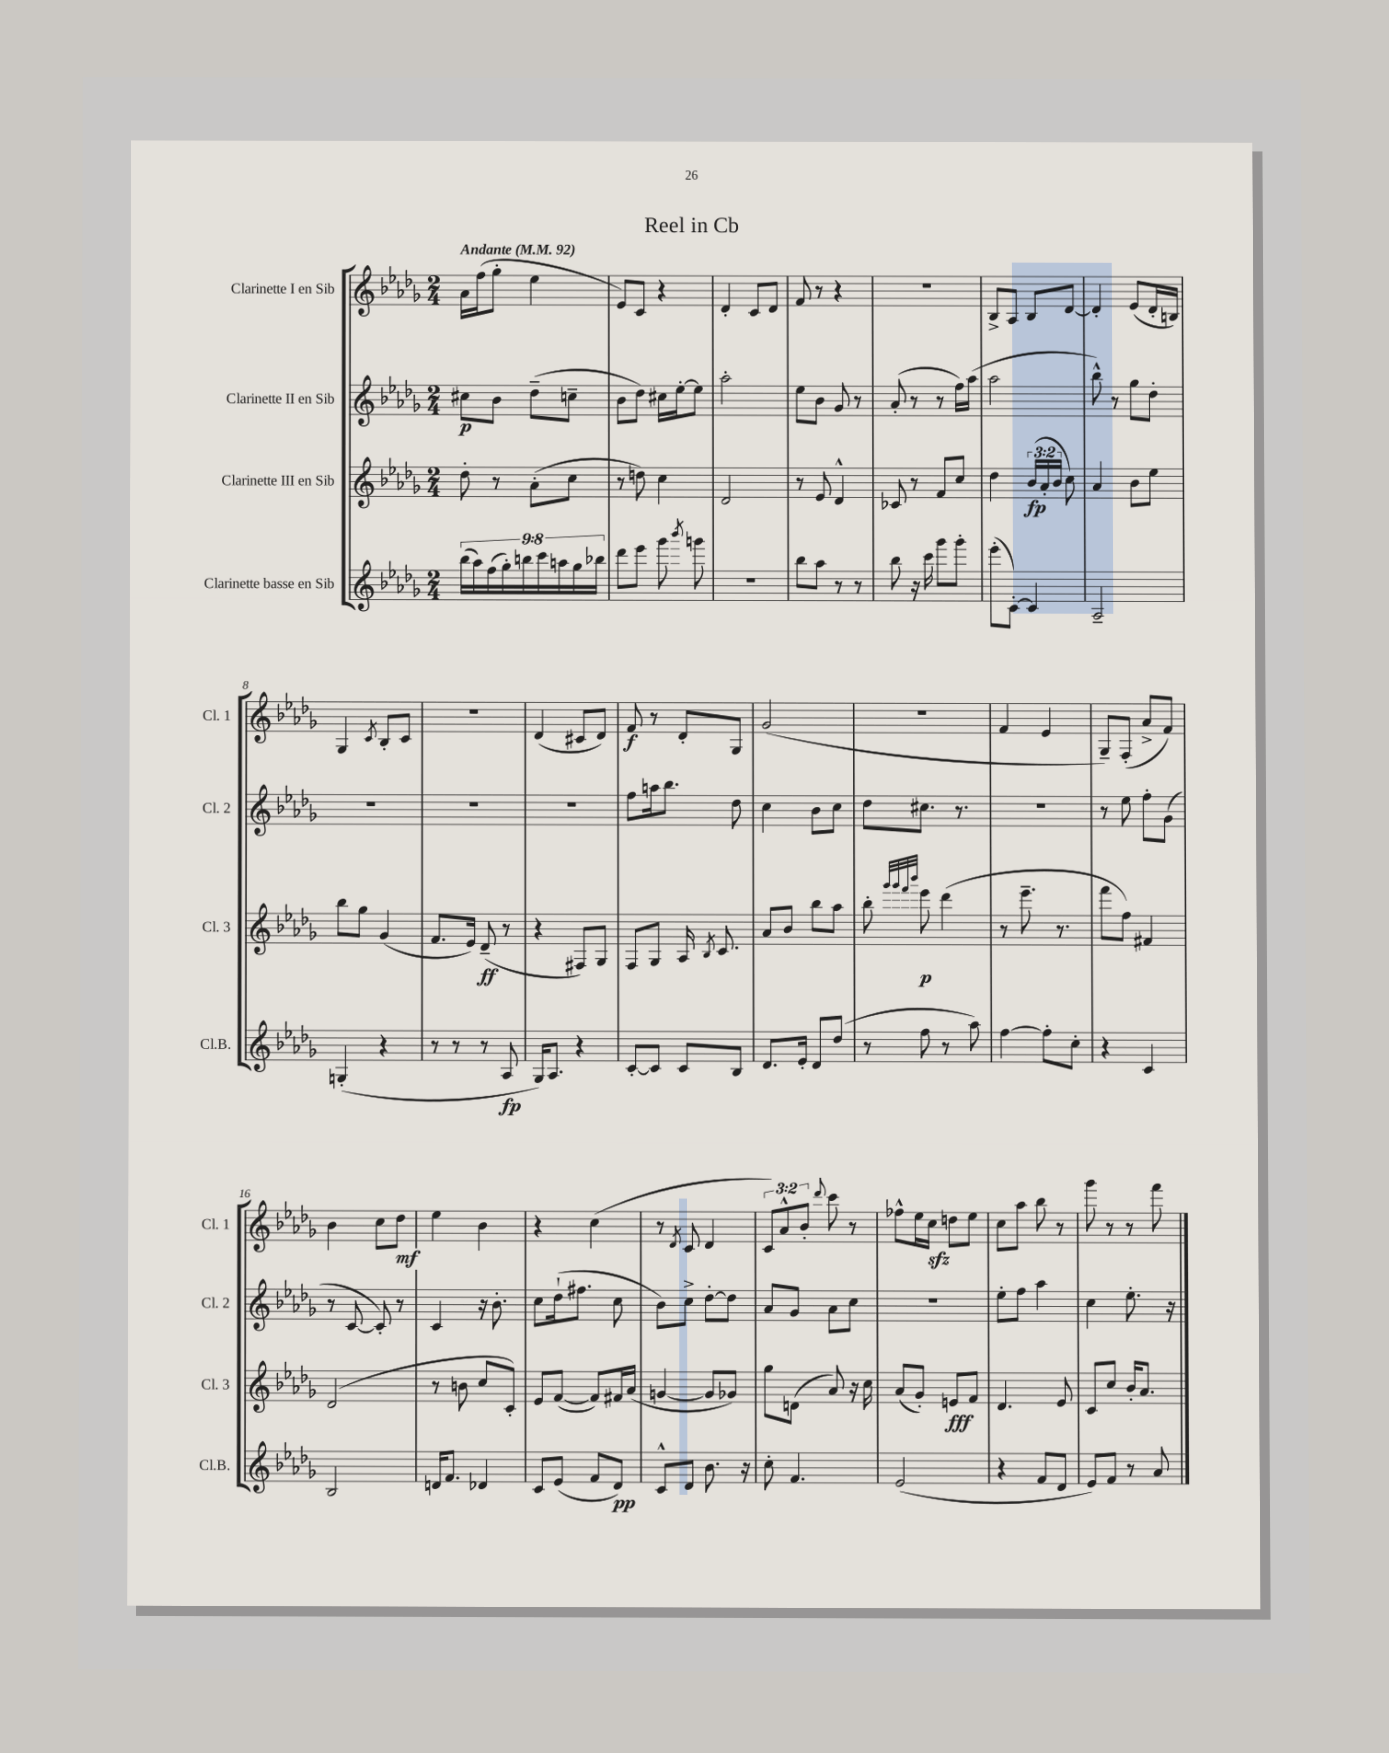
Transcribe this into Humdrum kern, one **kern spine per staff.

**kern	**kern	**kern	**kern
*staff4	*staff3	*staff2	*staff1
*clefG2	*clefG2	*clefG2	*clefG2
*k[b-e-a-d-g-]	*k[b-e-a-d-g-]	*k[b-e-a-d-g-]	*k[b-e-a-d-g-]
*M2/4	*M2/4	*M2/4	*M2/4
*MM92	*MM92	*MM92	*MM92
(18bb-	8dd-'	8cc#	16a-
18aa-)	.	.	.
.	.	.	(16ff
(18ff	.	.	.
.	8r	8b-	8gg-'
18gg-')	.	.	.
18bb	.	.	.
.	(8a-'	(8dd-~	4ee-
18ccc	.	.	.
18aa	.	.	.
.	8cc	8cc~	.
18gg-	.	.	.
18bb-	.	.	.
=	=	=	=
8ddd-	8r	8b-	8e-)
8eee-	8dd)	8dd-)	8c
8ggg-	4cc	16cc#	4r
.	.	[16ee-'	.
8qbbb-	.	.	.
8ggg	.	8ee-]	.
=	=	=	=
2r	2d-	2aa-'	4d-'
.	.	.	8c
.	.	.	8d-
=	=	=	=
8bb-	8r	8ee-	8f
8aa-	8e-	8b-	8r
8r	4d-^^	8g-	4r
8r	.	8r	.
=	=	=	=
8bb-	8c-	(8a-'	2r
16r	8r	8r	.
16ccc	.	.	.
8ggg-	8f	8r	.
8ggg-'	8cc	16ff)	.
.	.	(16aa-	.
=	=	=	=
(8eee-'	4dd-	2aa-	8B-^
[8c')	.	.	8A-
4c]	(24b-	.	8B-
.	24a-'	.	.
.	24b-	.	.
.	8cc)	.	[8d-
=	=	=	=
2A-~	4a-	8bb-^^)	4d-']
.	.	8r	.
.	8b-	8gg-	(8e-
.	8ee-	8dd-'	16d-'
.	.	.	16B)
=	=	=	=
(4G'	8bb-	2r	4G-
.	8gg-	.	.
.	.	.	8qc
4r	(4g-	.	8B-'
.	.	.	8c
=	=	=	=
8r	8.f	2r	2r
8r	.	.	.
.	16e-)	.	.
8r	(8d-~	.	.
8A-	8r	.	.
=	=	=	=
16G-)	4r	2r	(4d-
8.A-	.	.	.
4r	8F#)	.	8c#
.	8G-	.	8d-)
=	=	=	=
[8c'	8F	8ff	8f
8c]	8G-	16aa	8r
.	.	8.bb-	.
8c	16A-	.	8d-'
.	8qB-	.	.
.	8.c	.	.
8B-	.	8dd-	8G-
=	=	=	=
8.d-	8a-	4cc	(2g-
.	8b-	.	.
16e-'	.	.	.
8d-	8bb-	8b-	.
(8dd-	8aa-	8cc	.
=	=	=	=
8r	8bb-'	8dd-	2r
.	32qqggg-	.	.
.	32qqggg-	.	.
.	32qqfff	.	.
.	32qqbbb-	.	.
8ff	8eee-	8.cc#	.
8r	(4ddd-	.	.
.	.	8.r	.
8aa-)	.	.	.
=	=	=	=
[4ff	8r	2r	4f
.	8.eee-~	.	.
8ff']	.	.	4e-
.	8.r	.	.
8cc'	.	.	.
=	=	=	=
4r	8fff	8r	8G-~)
.	8ff)	8ee-	(8F'
4c	4f#	8ff'	8a-^
.	.	(8g-	8f)
=	=	=	=
2B-	(2d-	8r	4b-
.	.	[8c	.
.	.	8c'])	8cc
.	.	8r	8dd-
=	=	=	=
16d	8r	4c	4ee-
8.f	.	.	.
.	8b	.	.
4d-	8cc	16r	4b-
.	.	8.b-'	.
.	8c')	.	.
=	=	=	=
8c	8e-	8cc	4r
(8e-	([8f	(16dd-`	.
.	.	8.ff#	.
8f	8f])	.	(4cc
8d-)	16f#	8cc	.
.	(16a-	.	.
=	=	=	=
8c^^	[4g	8b-)	8r
.	.	.	8qd-
8d-	.	8cc^	8c
8.b-	8g]	[8dd-'	4d-
.	8g-)	8dd-]	.
16r	.	.	.
=	=	=	=
8cc'	8gg-	8a-	12c)
.	.	.	12a-^^
4.f	(8d	8g-	.
.	.	.	12b-'
.	.	.	8qqddd-
.	8a-)	8a-	8ccc
.	16r	8cc	8r
.	16cc	.	.
=	=	=	=
(2e-	(8a-	2r	8ff-^^
.	8g-')	.	16ee-
.	.	.	16cc
.	8e	.	8dd
.	8f	.	8ee-
=	=	=	=
4r	4.d-	8ee-'	8cc
.	.	8ff	8aa-
8f	.	4aa-	8bb-
8d-	8e-	.	8r
=	=	=	=
8e-)	8c	4cc	8ggg-
8f	8cc	.	8r
8r	16b-'	8.ee-'	8r
.	8.a-	.	.
8a-	.	.	8fff
.	.	16r	.
==	==	==	==
*-	*-	*-	*-
